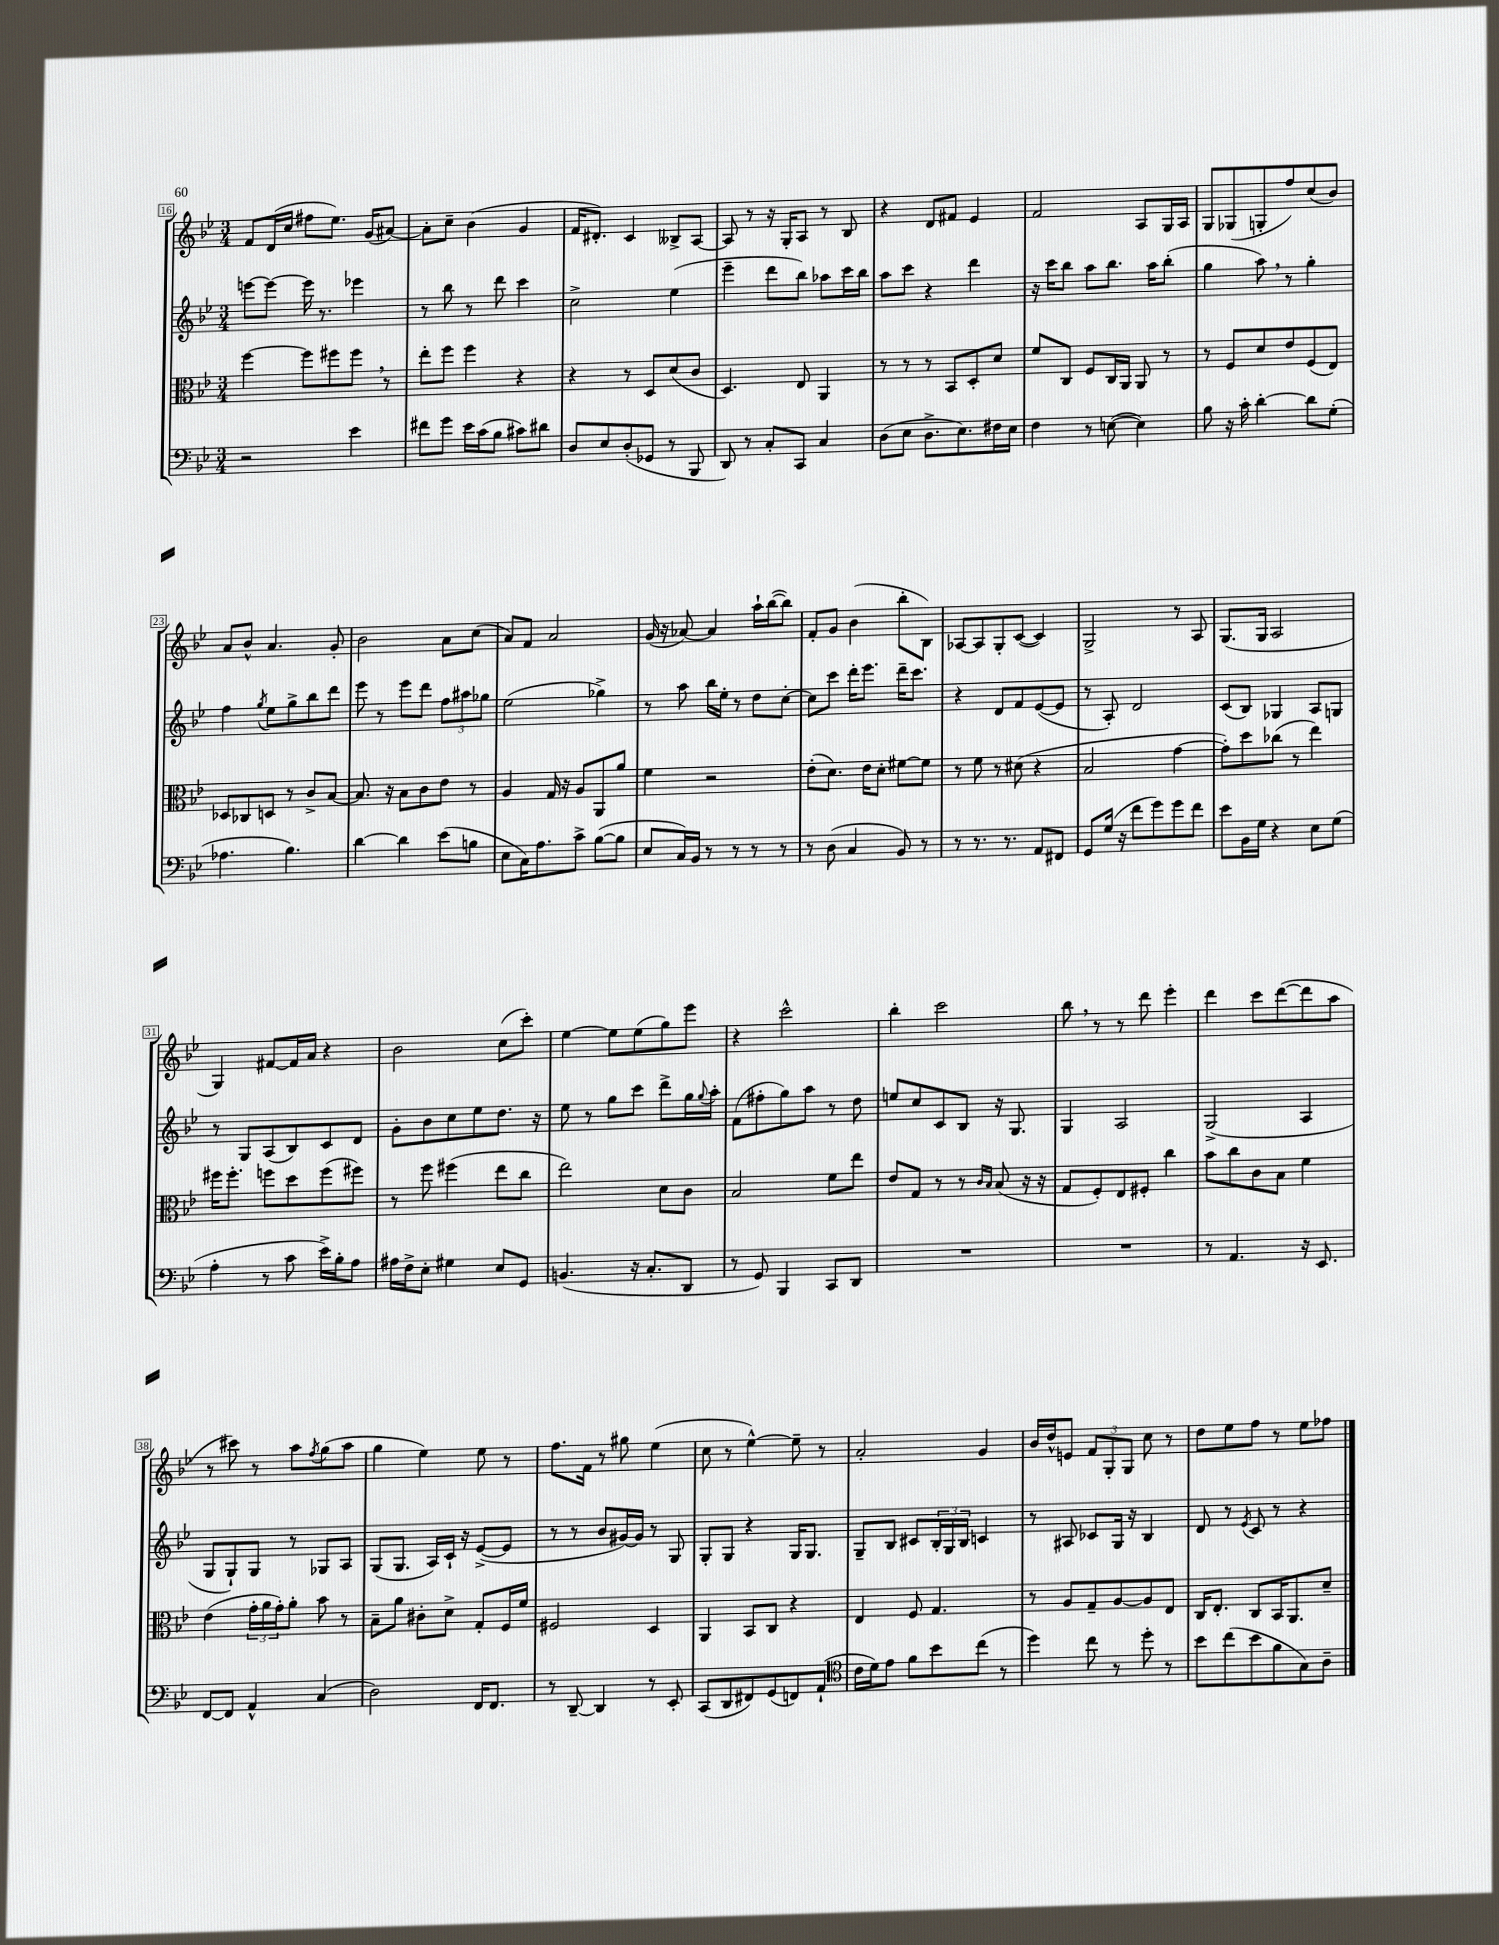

**kern	**kern	**kern	**kern
*staff4	*staff3	*staff2	*staff1
*clefF4	*clefC3	*clefG2	*clefG2
*k[b-e-]	*k[b-e-]	*k[b-e-]	*k[b-e-]
*M3/4	*M3/4	*M3/4	*M3/4
2r	[4ff	[8eee	8f
.	.	8eee_	(16d
.	.	.	16cc
.	8ff]	16eee]	8ff#
.	.	8.r	.
.	8ff#	.	8.ee-)
4e-	8ff#	4eee-	.
.	.	.	(16g
.	8r	.	[8a#)
=	=	=	=
8f#	8ee-'	8r	8a#']
8g	8ff	8bb-	8cc~
16e-	4ff	8r	(4b-
(16c	.	.	.
8B-	.	8ddd	.
8c#)	4r	4ccc	4g
8d#	.	.	.
=	=	=	=
8D	4r	2cc^	16f
.	.	.	8.d#')
8E-	.	.	.
(8D'	8r	.	4c
8GG-	8D	.	.
8r	(8d	(4ee-	8B--^
8BBB-	8c	.	[8A
=	=	=	=
8DD)	4.D)	4eee-~	8A]
8r	.	.	8r
8C'	.	8ddd	16r
.	.	.	16G'
8CC	8E-	8bb-)	8A
4C	4AA	8aa-	8r
.	.	16ccc	8B-
.	.	16bb-	.
=	=	=	=
(8D	8r	8aa	4r
8E-	8r	8ccc	.
8.D^	8r	4r	8d
.	8BB-	.	8f#
8.E-)	.	.	.
.	8D'	4ddd	4e-
16F#	8d	.	.
16E-	.	.	.
=	=	=	=
4F	8f	16r	2f
.	.	16ccc	.
.	8C	8bb-	.
8r	8F	8aa	.
([8E	16C	8.bb-	.
.	16AA	.	.
4E])	8AA	.	8A
.	.	16aa	.
.	8r	(8bb-'	16G
.	.	.	16A
=	=	=	=
8B-	8r	4gg	8G
16r	8F	.	(8G-
16c'	.	.	.
[4d'	8d	8aa)	8G'
.	8e-	8r	8ff)
8d]	(8F	4gg'	(8cc
(8G'	8E-)	.	8b-)
=	=	=	=
4.A-	8D-	4ff	8a
.	8C-	.	8b-^^
.	.	8qgg	.
.	8D	8ee-	4.a
4.B-)	8r	8gg^	.
.	8c^	8bb-	.
.	[8B-	8ddd	8g'
=	=	=	=
[4d	8.B-]	8eee-	2b-
.	.	8r	.
.	16r	.	.
4d]	8B-	8eee-	.
.	8c	8ddd	.
(8e-	8e-	12ff	8a
.	.	12aa#	.
8B	8r	.	(8cc
.	.	12gg-	.
=	=	=	=
8E-	4A	(2ee-	8a)
16C)	.	.	8f
8.A	.	.	.
.	16G	.	2a
.	16r	.	.
8c^	8A	.	.
([8B-	8AA	4gg-^)	.
8B-]	8a	.	.
=	=	=	=
8E-	4f	8r	(16g
.	.	.	16r
16C)	.	8aa	[8a-)
16BB-	.	.	.
8r	2r	16bb-	4a-]
.	.	16ee-'	.
8r	.	8r	.
8r	.	8dd	16aa`
.	.	.	([16bb-
8r	.	[8cc'	8bb-])
=	=	=	=
8r	(8e-'	8cc]	8f'
(8D	8.d)	8ccc	8g
4C	.	16ddd'	(4b-
.	16e-	8.eee-	.
.	8d'	.	.
8BB-)	[8f#	16ddd~	8bb-'
.	.	8.ccc	.
8r	8f#]	.	8B-)
=	=	=	=
8r	8r	4r	[8A-
8.r	8f	.	8A-]
.	8r	8d	8G'
8.r	.	.	.
.	(8d#	8f	([8c
8AA	4r	([8e-	4c])
8FF#	.	8e-]	.
=	=	=	=
8GG	2B-	8r	2G^
(16G	.	8A')	.
16r	.	.	.
8f	.	2d	.
8g)	.	.	.
8g	[4g	.	8r
8f	.	.	8A
=	=	=	=
8e-	8g'])	(8c	(8.G
16BB-	8dd	8B-)	.
16G	.	.	16G
4r	(8cc-	4G-	2A
.	8r	.	.
8E-	4ee-)	8A	.
(8G	.	8G	.
=	=	=	=
4A'	16ff#	8r	4G)
.	8.ff#'	.	.
.	.	8G	.
8r	8ff	(8A	[8f#
8c	8dd	8B-)	16f#]
.	.	.	16a
16e-^)	(8ff	8c	4r
16B-'	.	.	.
8A	8ff#)	8d	.
=	=	=	=
16A#	8r	8g'	2b-
16F^	.	.	.
8E-'	8ff	8b-	.
4G#	(4ff#	8cc	.
.	.	8ee-	.
8E-	8ee-	8.dd	(8cc
8GG	8cc	.	8ccc')
.	.	16r	.
=	=	=	=
(4.BB	2ee-)	8ee-	[4ee-
.	.	8r	.
.	.	8gg	8ee-]
16r	.	8ccc	(8ee-
8.C'	.	.	.
.	8d	8ddd^	8gg)
8DD	8c	16gg	8eee-
.	.	8qqgg	.
.	.	16aa'	.
=	=	=	=
8r	2B-	(8f	4r
8GG)	.	8ff#'	.
4BBB-	.	8gg)	2ccc^^
.	.	8aa	.
8CC	8f	8r	.
8DD	8ee-	8dd	.
=	=	=	=
2.r	8e-	8ee	4bb-'
.	8G	8cc	.
.	8r	8c	2ccc
.	8r	8B-	.
.	16qqc	.	.
.	16qqB-	.	.
.	(8B-	16r	.
.	.	8.G	.
.	16r	.	.
.	16r	.	.
=	=	=	=
2.r	8G	4G	8bb-
.	8F')	.	8r
.	8E-	2A	8r
.	8F#'	.	8ddd
.	4cc	.	4eee-'
=	=	=	=
8r	8b-	(2G^	4ddd
4.AA	8cc	.	.
.	8c	.	8ccc
.	8B-	.	([8ddd
16r	4f	4A	8ddd]
8.EE-	.	.	.
.	.	.	8aa
=	=	=	=
[8FF	(4e-	8G	8r
8FF]	.	8G`)	8ccc#)
4AA^^	24g'	8G	8r
.	24a	.	.
.	24g')	.	.
.	8a'	8r	8aa
.	.	.	8qff
(4C	8b-	8G-	(8gg
.	8r	8A	8aa
=	=	=	=
2D)	8B-~	(8G	4gg
.	8a	8.G	.
.	8c#'	.	4ee-)
.	.	16A)	.
.	8d^	16c`	.
.	.	16r	.
16FF	8G'	([8e-^	8ee-
8.FF	.	.	.
.	16F	8e-]	8r
.	16f	.	.
=	=	=	=
8r	2F#	8r	8.ff
[8DD~	.	8r	.
.	.	.	16f
4DD]	.	8b-	8r
.	.	[16g#)	8gg#
.	.	16g#]	.
8r	4D	8r	(4ee-
8EE-'	.	8G	.
=	=	=	=
(8CC	4AA	8G'	8cc
8DD	.	8G	8r
8FF#)	8BB-	4r	[4ee-^^)
(8GG	8C	.	.
8FF)	4r	16G	8ee-~]
.	.	8.G	.
(8AA`	.	.	8r
=	=	=	=
*clefC4	*	*	*
16c	4E-	8G~	2a'
16d)	.	.	.
8e-	.	8B-	.
8f	8F	8c#	.
8b-	4.G	24B-'	.
.	.	24G	.
.	.	24B-	.
(8cc	.	4c	4g
8r	.	.	.
=	=	=	=
4dd)	8r	8r	16b-
.	.	.	16dd^^
.	8A	8A#	8e
8cc	8G~	8c-	12f
.	.	.	12G'
8r	[8A	16G	.
.	.	.	12G
.	.	16r	.
8dd'	8A]	4B-	8cc
8r	8E-	.	8r
=	=	=	=
8b-	16C	8d	8dd
.	8.E-'	.	.
(8cc	.	8r	8ee-
.	.	8qe-	.
8b-	8C	8c	8ff
8f	16BB-	8r	8r
.	8.AA	.	.
8G)	.	4r	8ee-
8A~	8d~	.	8ff-
==	==	==	==
*-	*-	*-	*-
